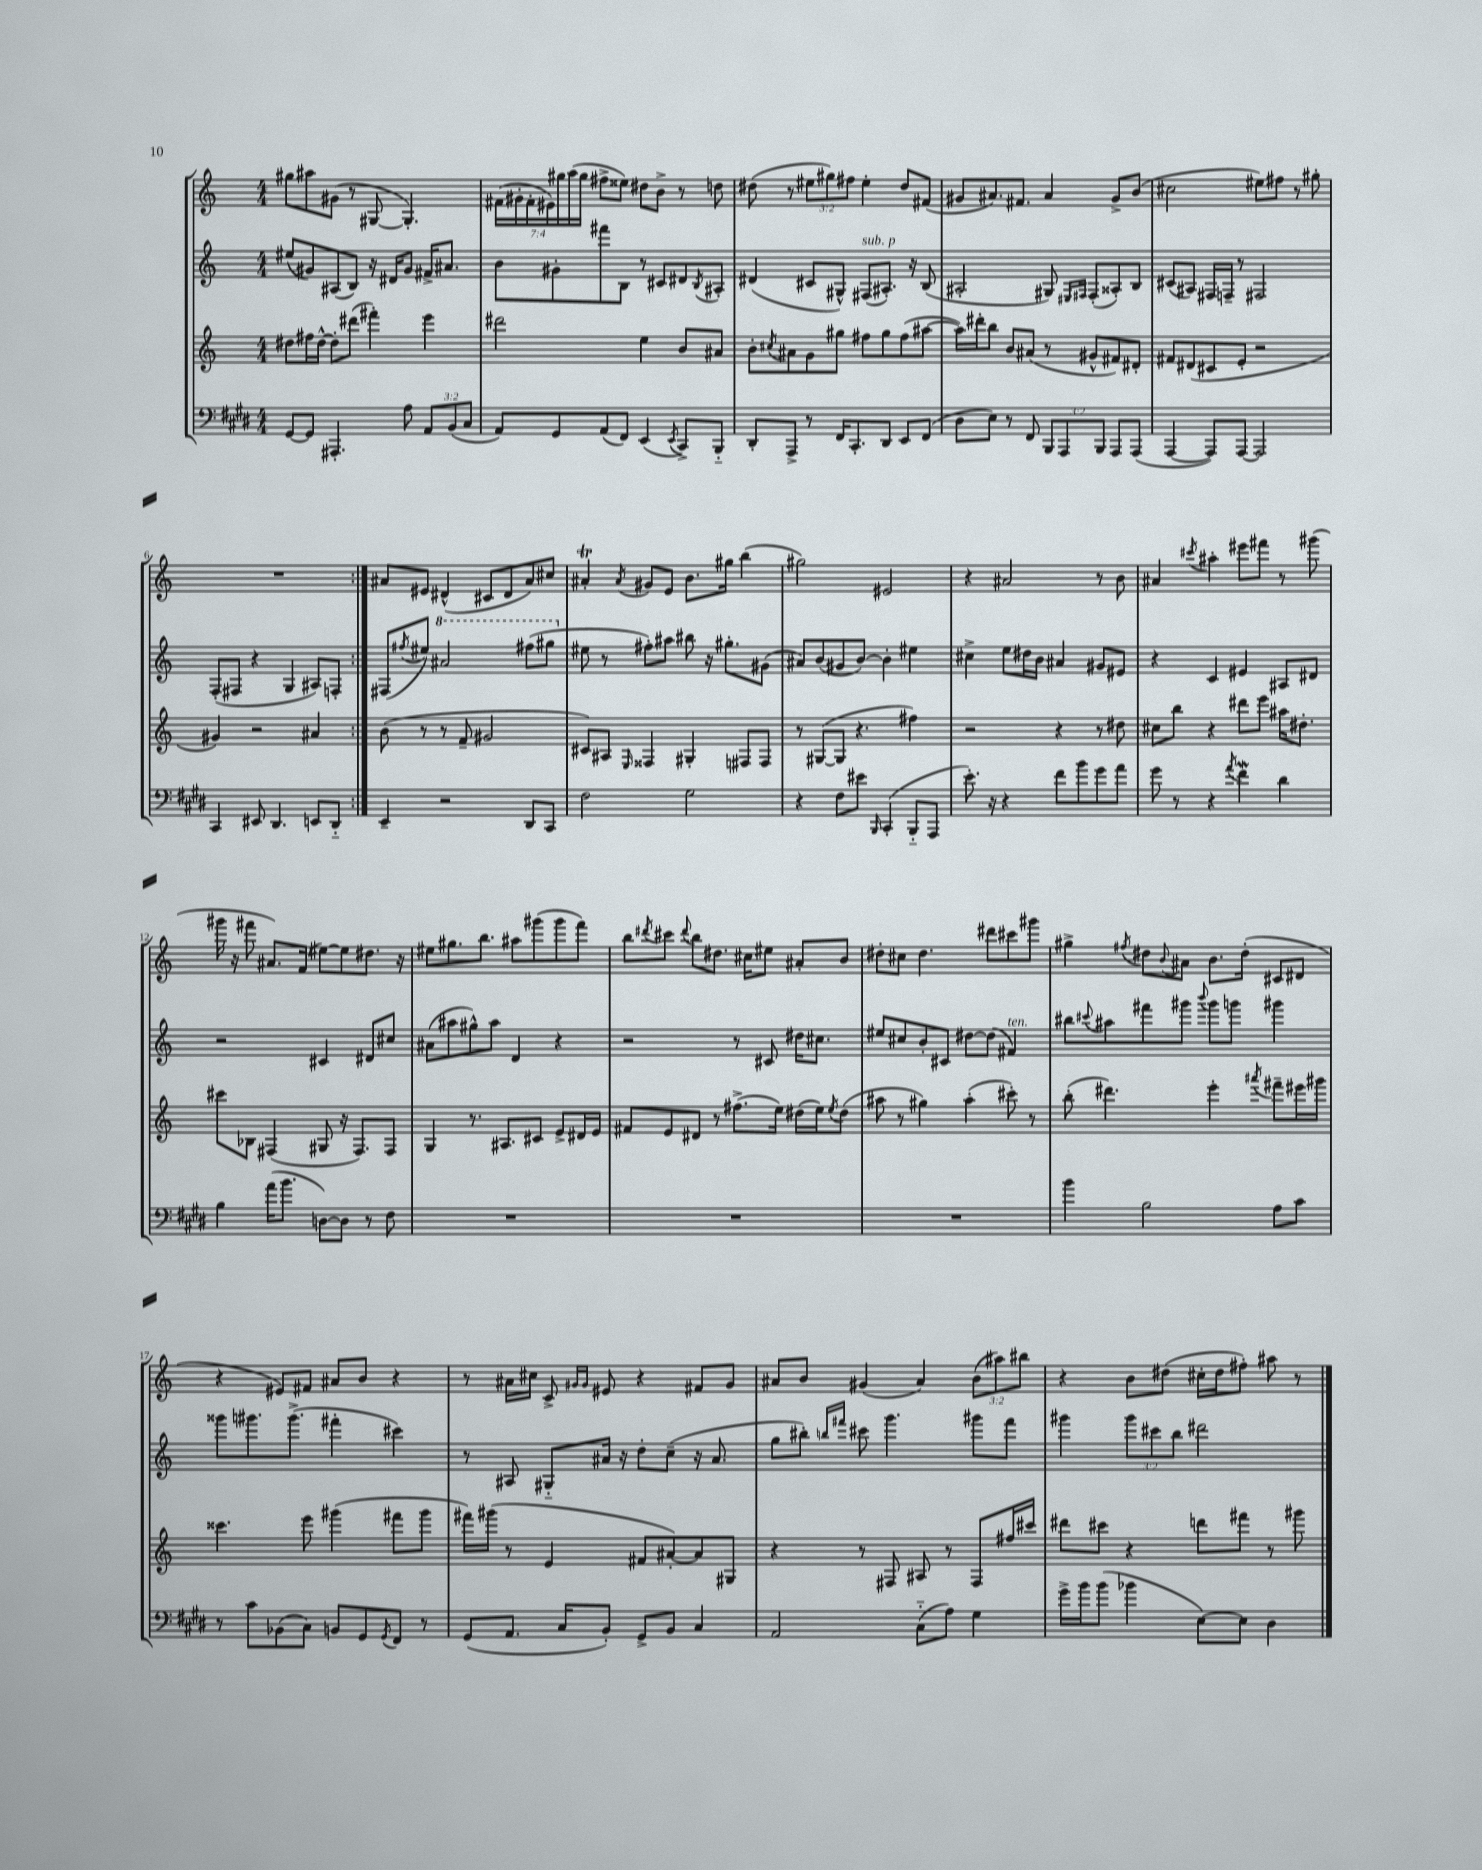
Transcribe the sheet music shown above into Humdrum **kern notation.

**kern	**kern	**kern	**kern
*part4	*part3	*part2	*part1
*staff4	*staff3	*staff2	*staff1
*clefF4	*clefG2	*clefG2	*clefG2
*k[f#c#g#d#]	*k[]	*k[]	*k[]
*M4/4	*M4/4	*M4/4	*M4/4
=1	=1	=1	=1
[8GG#/L	8dd#X\L	(8ee#X/L	8gg#X\L
8GG#/J]	16ff#X\L	8g#X/)	8aa#X\
.	[16dd#^^\JJ	.	.
4.AAA#X'/	8dd#'\L]	(8A#X/	(8g#X\J
.	(8ddd#X\J	8B/J)	8r
.	4fff#X'\)	16r	[8G#X/
.	.	16d#X/KL	.
8A\	.	8g#/J	4.G#'/])
12AA/L	4eee\	16f#X^/KL	.
.	.	8.a#X/J	.
(12BB/	.	.	.
12C#/J	.	.	.
=2	=2	=2	=2
8AA/L)	2ddd#X\	8b\L	(28f#X\LL
.	.	.	28g#X'\
.	.	.	28f#'\
.	.	.	28e#X\)
8GG#/	.	8g#X'\	.
.	.	.	28gg#X\
.	.	.	(28aa\
.	.	.	28gg#\JJ
(8AA/	.	8fff#X\	8ff#X^\L
8FF#/J)	.	8B\J	8ee##X\J)
(4EE/	4ee\	8r	8dd#X\L
.	.	8c#X/L	8b^\J
8qEE/	.	.	.
8CC#^/L)	8b/L	8d#X/	8r
.	.	8qB/	.
8BBB/J	8a#X/J	8A#X'/J	8ddn\
=3	=3	=3	=3
8DD#'/L	8b'\L	(4d#X/	(8dd#X\
.	8qcc#X/	.	.
8AAA^/J	8a#X\	.	8r
8r	8g\	8c#X/L	12ee#X\L
.	.	.	12gg#X\)
16FF#/KL	8gg#X\J	8G#X^^/J)	.
.	.	.	12ff#X\J
8.CC#'/	.	.	.
!	!	!LO:TX:a:i:t=sub. p	!
.	8ff#X\L	(8F#X/L	4ee#'\
8DD#/J	8gg#\	8.A#X'/J)	.
8EE/L	(8ff#\	.	8dd#/L
.	.	16r	.
(8FF#/J	[8aa#X\J	(8B/	(8f#X/J
=4	=4	=4	=4
8D#\L	16aa#\LL])	2A#X'/	8g#X/L
.	16ddd#X'\J	.	.
8E\J)	8bb\J	.	8.a#X/)
8r	8b/L	.	.
.	.	.	8.f#X/J
8FF#/	(8a#X/J	.	.
12BBB/L	8r	8G#X/)	4a#/
12AAA/	.	.	.
.	.	16qqE#X/LL	.
.	.	16qqF#X/JJ	.
.	8g#X^^/L	(8F#'/L	.
12BBB/J	.	.	.
8AAA/L	8f#X/)	8A##X'/)	8g#^/L
(8AAA/J	8d#X'/J	8B/J	(8b/J
=5	=5	=5	=5
[4AAA/	8f#X/L	(8c#X/L	2cc#X\
.	(8d#X/	8A#X/J)	.
8AAA/L])	8c#X/	16F#X/LL	.
.	.	16Fn~/JJ	.
[8AAA/J	8e'/J	8r	.
2AAA/]	2r	2F#X/	8ee#X\L)
.	.	.	8ff#X\J
.	.	.	8r
.	.	.	8gg#X'\
!!LO:LB:g=z
=6	=6	=6	=6
4CC#/	4g#X/)	(8F'/L	1r
.	.	8F#X/J	.
8EE#X/	2r	4r	.
4.DD#/	.	.	.
.	.	4G/	.
8EEn/L	4a#X/	8A#X/L)	.
8DD#/J	.	8Fn'/J	.
=7:|!	=7:|!	=7:|!	=7:|!
4EE~/	(8b\	(8F#X/L	8a#X/L
.	.	8qff#X/	.
.	8r	8ee#X/J)	8e#X/J
*	*	*8va	*
2r	8r	2aa#X/	(4d#X^^/
.	8f~/	.	.
.	2g#X/	.	8c#X/L
.	.	.	8d#/
8DD#/L	.	(8fff#X\L	8a#/)
8CC#/J	.	8ggg#X\J	8cc#X/J
=8	=8	=8	=8
*	*	*X8va	*
2F#\	8c#X/L)	8ee#X\	4a#Xt'/
.	8A#X/J	8r	.
.	16qqE/	.	8qa#/
.	4F##X/	8ff#X'\L)	8g#X/L
.	.	8aa#X\J	8e/J
2G#\	4G#X'/	8bb#X\	8.b\L
.	.	16r	.
.	.	8.gg#X'\L	16gg#X\Jk
.	8F#X/L	.	(4bb\
.	8F#/J	(8g#X\J	.
=9	=9	=9	=9
4r	8r	8a#X/L)	2gg#X\)
.	([8G#X/L	(8b/	.
8F#\L	8G#/J]	8g#X/	.
8e#X\J	4.r	[8b/J)	.
16qqBBB/	.	.	.
(4CC#'/	.	4b'\]	2e#X/
8BBB/L	4ff#X\)	4ee#X\	.
8AAA/J	.	.	.
=10	=10	=10	=10
8.e'\)	2r	4cc#X^\	4r
16r	.	.	.
4r	.	8ee\L	2a#X/
.	.	16dd#X\L	.
.	.	16b\JJ	.
8f#\L	4r	4a#X/	.
8b\	.	.	.
8g#\	8r	8g#X/L	8r
8a\J	8dd#X\	8e#X/J	8b\
=11	=11	=11	=11
8g#\	8cc#X\L	4r	4a#X/
8r	8bb\J	.	.
.	.	.	8qccc#X/
4r	4r	4c/	4aa#X'\
8qa/	.	.	.
4f#W\	8ddd#X\L	4e#X/	8eee#X\L
.	8eee\J	.	8fff#X\J
4d#\	16aa#X\KL	8A#X/L	8r
.	8.dd#X'\J	.	.
.	.	8d#X/J	(8ggg#X\
!!LO:LB:g=z
=12	=12	=12	=12
4B\	8ccc#X\L	2r	16ggg#X\
.	.	.	16r
.	8B-X\J	.	8fff#X\
(16a\KL	(4F#X/	.	8.a#X/L)
8.b\J	.	.	.
.	.	.	(16f/Jk
[8Dn\L)	8G#X/	4c#X/	[8ee#X\L)
8D\J]	16r	.	8ee#\]
.	8.F#/L)	.	.
8r	.	8d#X/L	8.dd#X\J
8F#\	8F#/J	8cc#X/J	.
.	.	.	16r
=13	=13	=13	=13
1r	4G/	(8a#X\L	8ee#X\L
.	.	8aa#X\	8.gg#X\
.	8.r	8gg#X^^\)	.
.	.	.	8.bb\J
.	.	8aa#\J	.
.	8.A#X/L	.	.
.	.	4d/	8aa#X\L
.	8c#X/J	.	(8ggg#X\
.	8e^/L	4r	8ggg#\
.	16d#X/L	.	8fff\J)
.	16e/JJ	.	.
=14	=14	=14	=14
1r	8f#X/L	2r	8bb\L
.	.	.	8qddd#X/
.	8e/	.	8ccc#X\J
.	.	.	8qqddd#/
.	8d#X/J	.	8bb\L
.	8r	.	8.dd#X\J
.	(8.ff#X^\L	8r	.
.	.	.	16cc#X\KL
.	.	8c#X/	8ee#X\J
.	16ee\Jk)	.	.
.	(16dd#X\LL	16dd#X\KL	8a#X'/L
.	16ee\J)	8.cc#X\J	.
.	8qee/	.	.
.	(8dd#\J	.	8b/J
=15	=15	=15	=15
1r	8aa#X\	8ee#X/L	8dd#X'\L
.	8r	8cc#X/	8cc#X\J
.	4gg#X\)	8b'/	4.dd#\
.	.	8c#X/J	.
.	(4aa#'\	[8dd#X\L	.
.	.	(8dd#\J]	8ddd#X\L
!	!	!LO:TX:a:i:t=ten.	!
.	8ccc#X'\)	4f#X/)	8ccc#X\
.	8r	.	8ggg#X\J
=16	=16	=16	=16
4b\	(8bb'\	8bb#X\L	4gg#X^\
.	.	8qqccc#X/	.
.	4.ddd#X\)	8aa#X\	.
.	.	.	8qff#X/
2B\	.	8fff#X\	8dd#X\L
.	.	.	8qqb/
.	.	8ggg#X\J	8a#X\J
.	.	8qqbbb/	.
.	4eee'\	8ggg#\L	8.b\L
.	.	8gggn\J	.
.	.	.	(16dd#'\Jk
.	8qaaa#X/	.	.
8A\L	8fff#X~\L	4ggg#X\	8c#X/L
8c#\J	16eee#X\L	.	8d#X/J
.	16ggg#X\JJ	.	.
!!LO:LB:g=z
=17	=17	=17	=17
8r	4.ccc##X\	8ggg##X\L	4r
8c#\L	.	8.ggg#X\	.
(8BB-X\	.	.	8e#X/L)
.	.	(8.ggg#^\J	.
8C#\J)	8eee\	.	8f#X/J
8BBn/L	(4ggg#X\	4fff#X'\	8a#X/L
8GG#/	.	.	8b/J
8qGG#/	.	.	.
8FF#/J	8fff#X\L	4ccc#X\)	4r
8r	8ggg#\J	.	.
=18	=18	=18	=18
(8GG#/L	16fff#X\LL)	8r	8r
.	(16ggg#X\JJ	.	.
8.AA/J	8r	8A#X/	16a#X\LL
.	.	.	16cc#X\JJ
.	4e/	8G#X/L	8c^/
16C#/KL	.	.	.
.	.	.	16qqg#X/LL
.	.	.	16qqg#/JJ
8BB'/J)	.	16a#X/Jk	8e#X/
.	.	16r	.
8GG#^/L	8f#X/L	8dd'\L	4r
8BB/J	[8a#X'/)	(8cc~\J	.
4C#/	8a#/]	16r	8f#X/L
.	.	8.a#/	.
.	8G#X/J	.	8g#/J
=19	=19	=19	=19
2AA/	4r	8gg\L	8a#X/L
.	.	8bb#X'\J)	8b/J
.	.	16qqbbn/LL	.
.	.	16qqfff#X/JJ	.
.	8r	8ccc#X\	(4g#X/
.	8F#X/	4.ggg\	.
(8C#\L	8A#X/	.	4a#/)
8A\J)	8r	.	.
4G#\	8F#/L	8ggg#X\L	(12b\L
.	.	.	12aa#X\)
.	16ff#X/L	8fff#\J	.
.	.	.	12bb#X\J
.	16ccc#X/JJ	.	.
=20	=20	=20	=20
16g#^\LL	8ddd#X\L	4ggg#X\	4r
16b\J	.	.	.
(8b\J	8ccc#X\J	.	.
4b-X\	4r	12ggg#\L	8b\L
.	.	12ccc#X\	.
.	.	.	(8dd#X\J
.	.	12bb\J	.
[8E\L)	8dddn\L	2ddd#X\	16cc#X'\LL
.	.	.	16dd#\J
8E\J]	8fff#X\J	.	8ff#X'\J)
4D#\	8r	.	8aa#X\
.	8ggg#X\	.	8r
==	==	==	==
*-	*-	*-	*-
